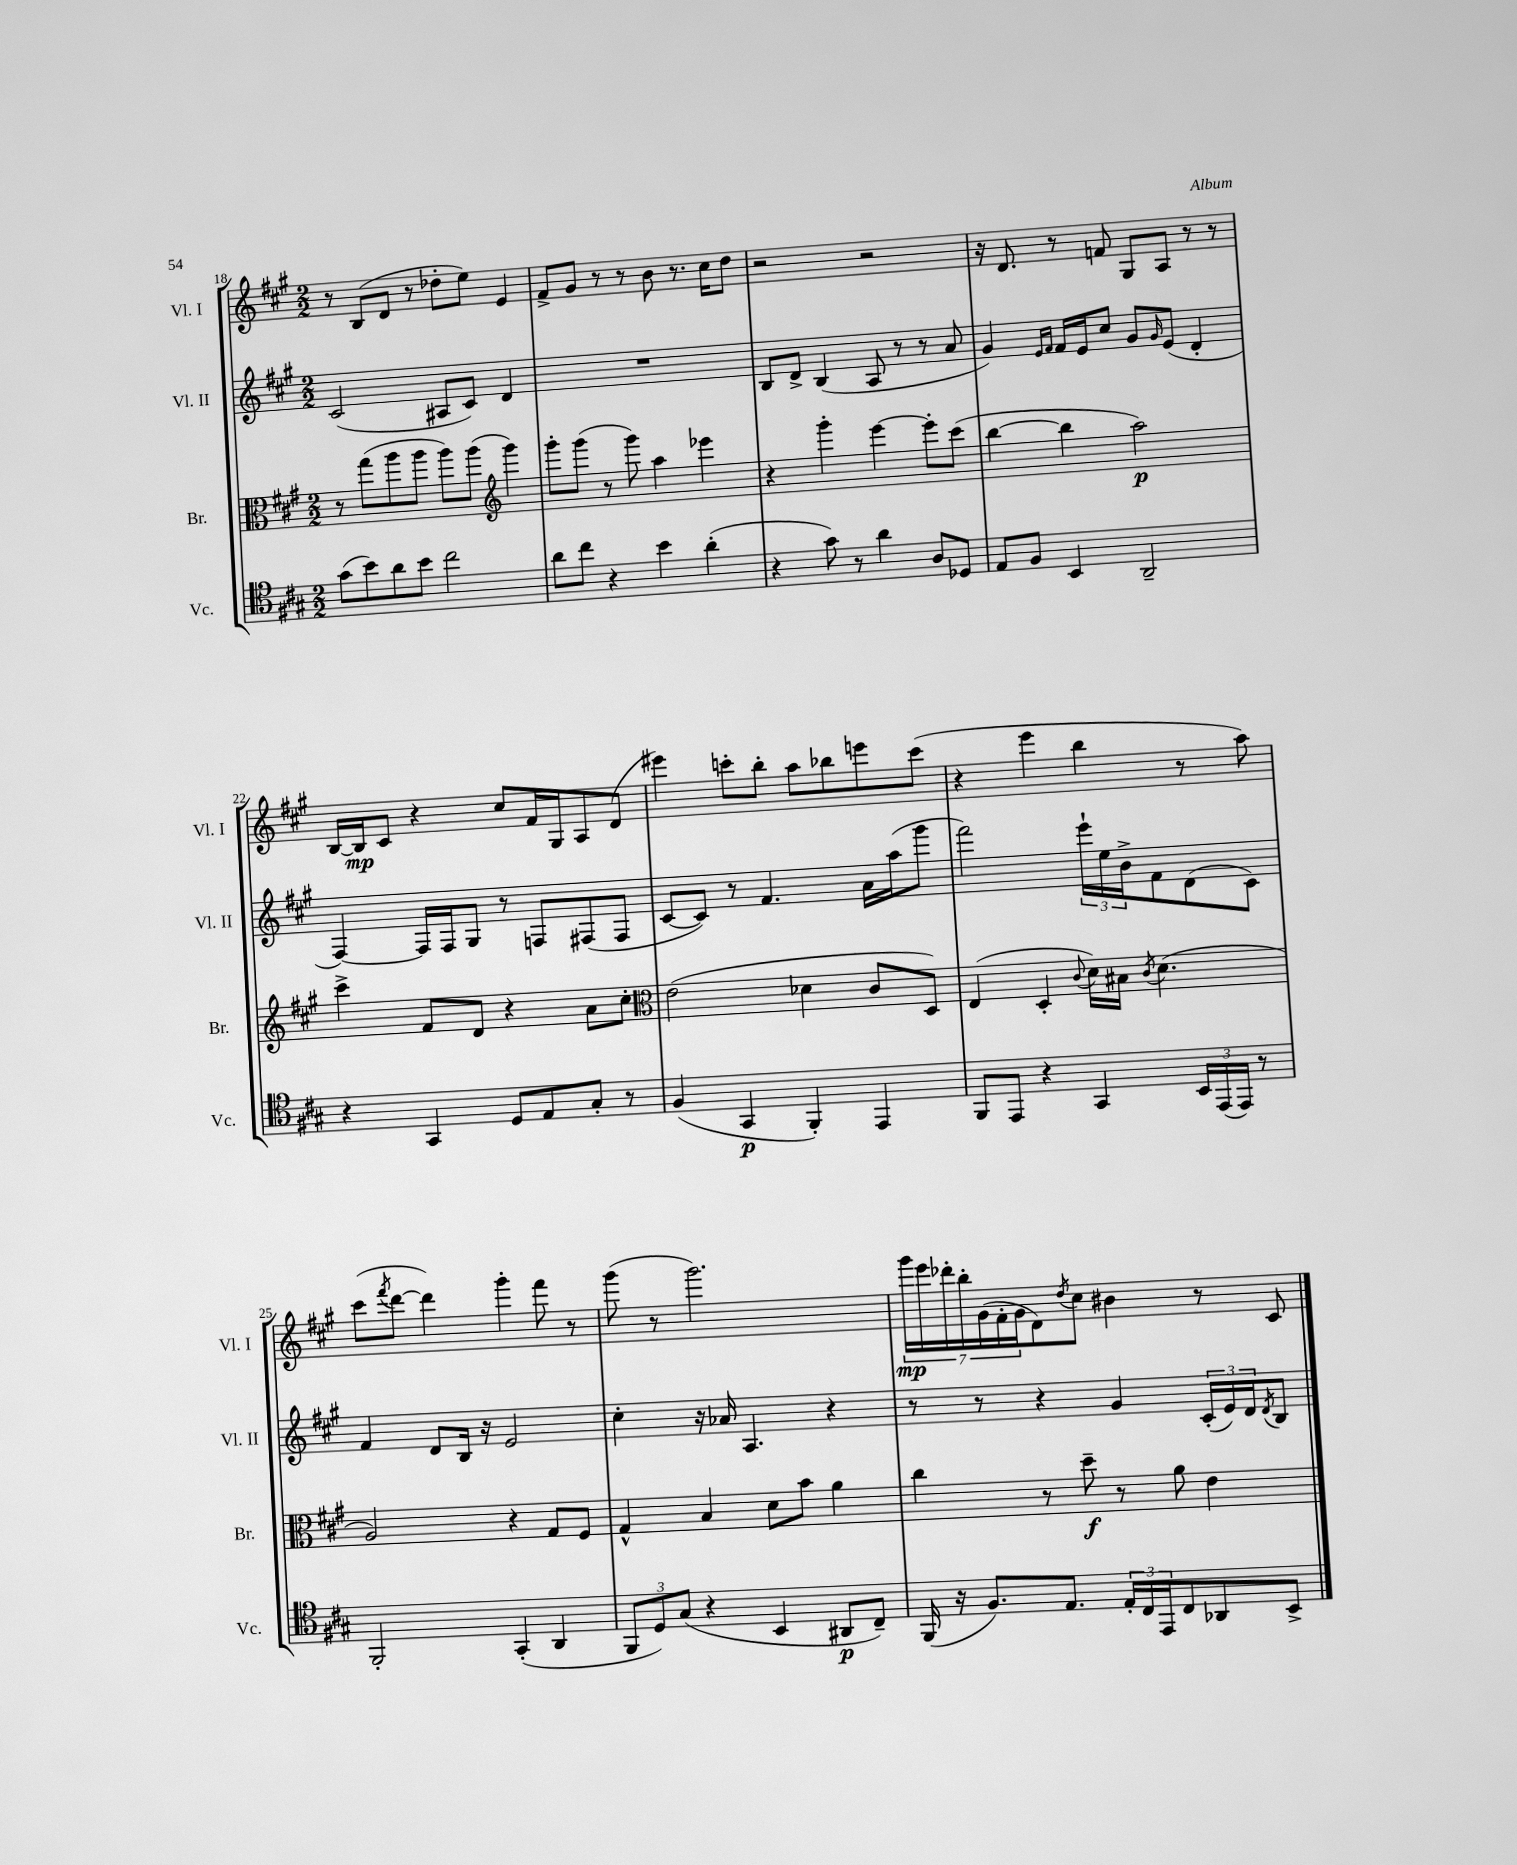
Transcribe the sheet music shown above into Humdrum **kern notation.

**kern	**kern	**kern	**kern
*staff4	*staff3	*staff2	*staff1
*clefC4	*clefC3	*clefG2	*clefG2
*k[f#c#g#]	*k[f#c#g#]	*k[f#c#g#]	*k[f#c#g#]
*M2/2	*M2/2	*M2/2	*M2/2
(8g#\L	8r	(2c#/	8r
8b\)	(8gg#\L	.	(8B/L
8a\	8aa\	.	8d/J
8b\J	8aa\J	.	8r
2cc#\	8aa\L)	8A#/L	8dd-'\L
.	(8aa\J	8c#/J)	8ee\J)
*	*clefG2	*	*
.	4ggg#\)	4d/	4e/
=	=	=	=
8a\L	8ggg#'\L	1r	8f#^/L
8cc#\J	(8ggg#\J	.	8g#/J
4r	8r	.	8r
.	8ggg#\)	.	8r
4b\	4aa\	.	8b\
.	.	.	8.r
(4a'\	4eee-\	.	.
.	.	.	16cc#\LK
.	.	.	8dd\J
=	=	=	=
4r	4r	8B/L	2r
.	.	8d^/J	.
8g#\)	4ggg#'\	(4B/	.
8r	.	.	.
4a\	[4eee\	8A/	2r
.	.	8r	.
8A/L	8eee'\]L	8r	.
8D-/J	(8ccc#\J	8a/	.
=	=	=	=
8E/L	[4bb\	4g#/)	16r
.	.	.	8.d/
8F#/J	.	.	.
.	.	16qqe/LL	.
.	.	16qqf#/JJ	.
4BB/	4bb\]	16f#/LL	8r
.	.	16e/J	.
.	.	8cc#/J	8f/
2AA~/	2aa\)	8g#/L	8G#/L
.	.	16qqg#/	.
.	.	(8e/J	8A/J
.	.	4d'/	8r
.	.	.	8r
=	=	=	=
4r	4ccc#^\	[4F#/)	[16B/LL
.	.	.	16B/]J
.	.	.	8c#/J
4GG#/	8f#/L	16F#/]LL	4r
.	.	16F#/J	.
.	8d/J	8G#/J	.
8D/L	4r	8r	8cc#/L
8E/	.	8F/L	16f#/L
.	.	.	16G#/J
8G#'/J	8a\L	(8F#/	8A/
8r	8cc#'\J	8F#/J	(8d/J
=	=	=	=
*	*clefC3	*	*
(4F#/	(2e\	[8c#/L	4eee#\)
.	.	8c#/]J)	.
4GG#/	.	8r	8ccc'\L
.	.	4.f#/	8bb'\J
4FF#'/)	4d-\	.	8aa\L
.	.	.	8bb-\
4EE/	8c#/L	16a\LL	8eee\
.	.	(16aa\J	.
.	8D/J)	8ggg#\J	(8ccc\J
=	=	=	=
8FF#/L	(4E/	2fff#\)	4r
8EE/J	.	.	.
4r	4D'/	.	4eee\
.	8qqc#/	.	.
4GG#/	16d\LL)	24eee`\LL	4bb\
.	.	24ee\	.
.	16B#\JJ	.	.
.	.	24b^\J	.
.	8qc#/	.	.
.	(4.d\	8f#\	.
24BB/LL	.	(8d\	8r
(24EE/	.	.	.
24EE/JJ)	.	.	.
8r	.	8c#\J)	8aa\)
=	=	=	=
2FF#'/	2A/)	4f#/	(8ccc#\L
.	.	.	8qfff#/
.	.	.	[8ddd\J
.	.	8d/L	4ddd\])
.	.	16B/Jk	.
.	.	16r	.
(4GG#'/	4r	2e/	4ggg#'\
4AA/	8G#/L	.	8fff#\
.	8F#/J	.	8r
=	=	=	=
12FF#/L	4G#^^/	4cc#'\	(8ggg#\
12D/)	.	.	.
.	.	.	8r
(12G#/J	.	.	.
4r	4B/	16r	2.ggg#\)
.	.	16a-/	.
.	.	4.A/	.
4BB/	8d\L	.	.
.	8b\J	.	.
8AA#/L	4a\	4r	.
8C#~/J)	.	.	.
=	=	=	=
(16FF#/	4cc#\	8r	28ggg#\LL
.	.	.	28eee\
16r	.	.	.
.	.	.	28ddd-'\
.	.	.	28bb'\
8.F#/L)	.	8r	.
.	.	.	(28g#\
.	.	.	28f#'\
.	.	.	28g#\J
.	8r	4r	8d\)
8.E/J	.	.	.
.	.	.	8qdd/
.	8dd~\	.	8cc#\J
24E'/LL	8r	4g#/	4b#\
24C#/	.	.	.
24EE/J	.	.	.
8C#/	8a\	.	.
8AA-/	4e\	(24c#'/LL	8r
.	.	24e/)	.
.	.	24d/J	.
.	.	8qd/	.
8BB^/J	.	8B/J	8c#/
==	==	==	==
*-	*-	*-	*-
